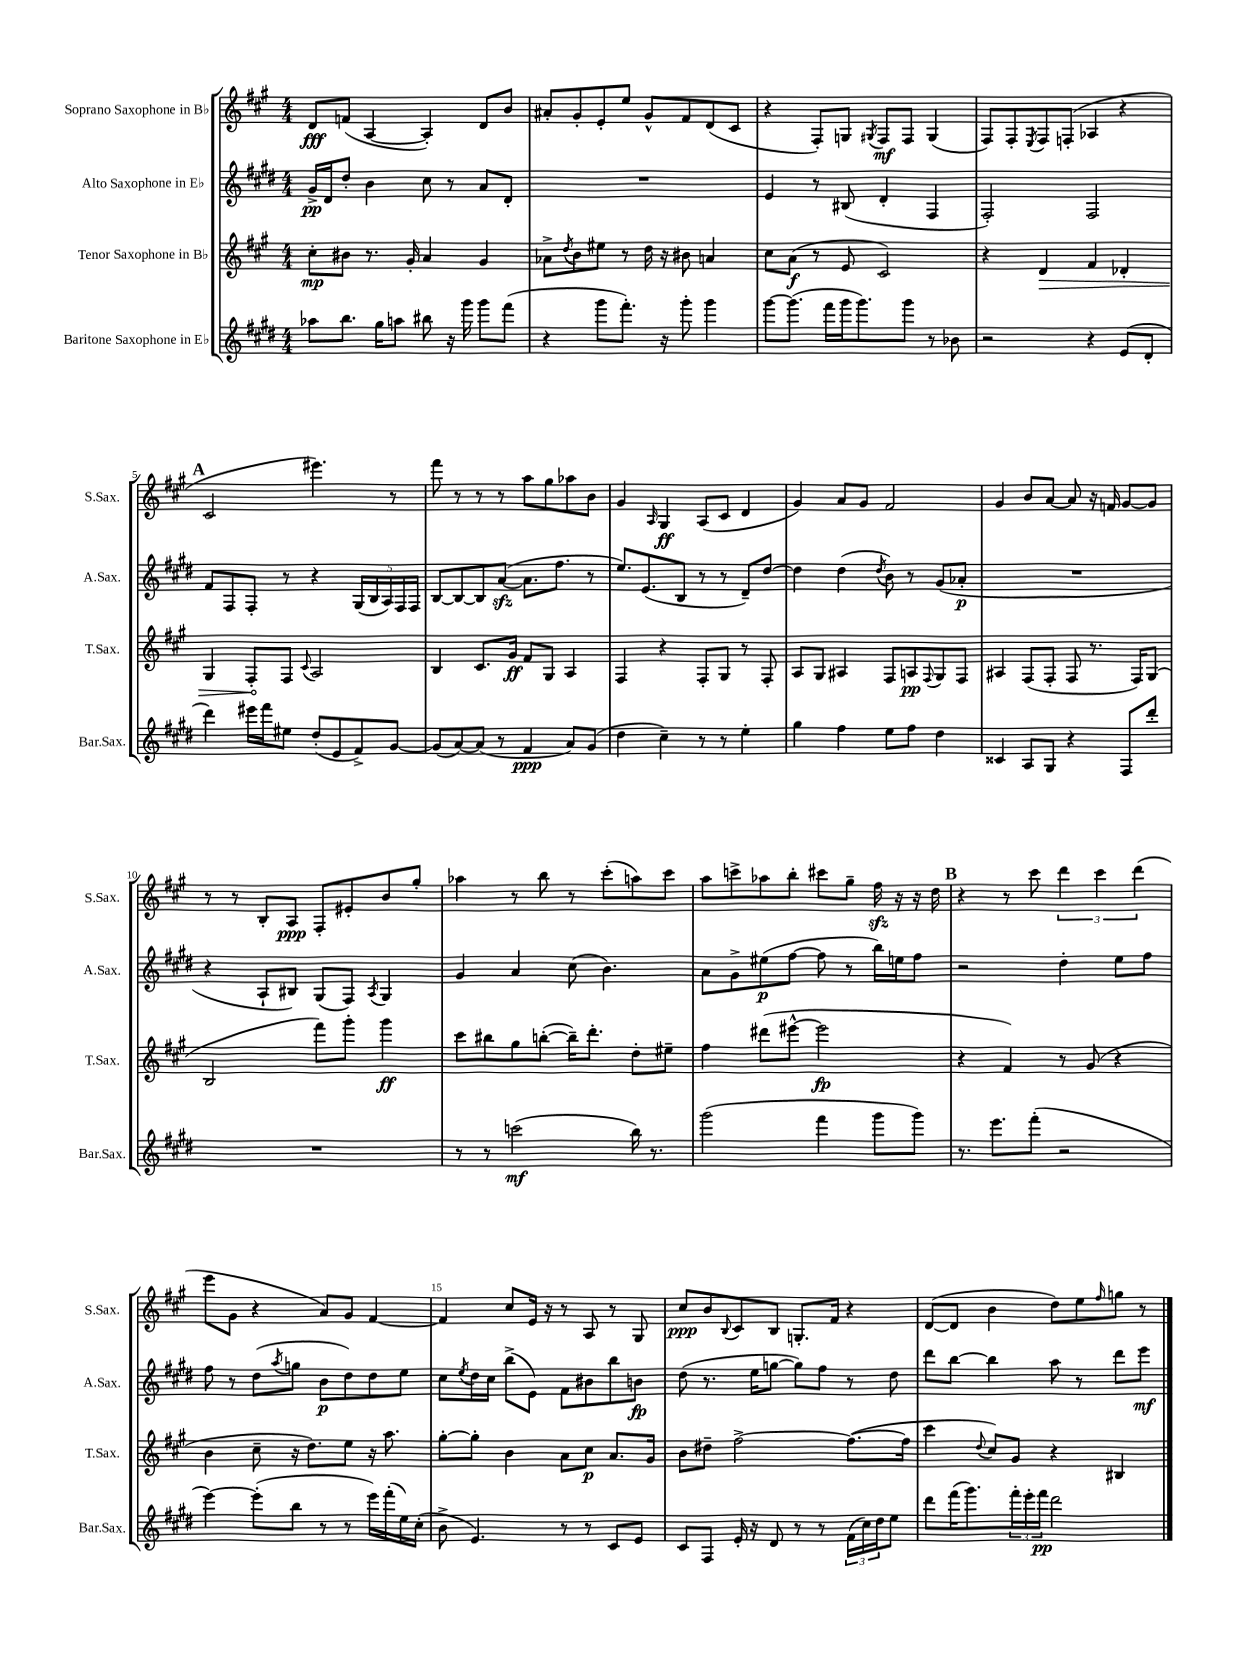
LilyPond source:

<<
\new StaffGroup <<
\new Staff = "s0" \with { instrumentName = "Soprano Saxophone in Bb" shortInstrumentName = "S.Sax." } {
    \clef treble \key a \major \numericTimeSignature \time 4/4
    d'8\fff f'8( a4~ a4-.) d'8 b'8 |
    ais'8-. gis'8-. e'8-. e''8 gis'8-^ fis'8 d'8( cis'8 |
    r4 fis8-.) g8 \acciaccatura { gis8 } fis8\mf fis8 gis4( |
    fis8) fis8-. \acciaccatura { e8 } fis8 f8-.( aes4 r4 |
    \mark \markup { \bold "A" } cis'2 eis'''4.) r8 |
    fis'''8 r8 r8 r8 a''8 gis''8 aes''8 b'8 |
    gis'4 \grace { a16 } gis4\ff a8( cis'8 d'4 |
    gis'4) a'8 gis'8 fis'2 |
    gis'4 b'8 a'8~ a'8 r16 f'16 gis'8~ gis'8 |
    r8 r8 b8-. a8\ppp fis8-. eis'8-. b'8 gis''8-. |
    aes''4 r8 b''8 r8 cis'''8-.( a''8) cis'''8 |
    a''8 c'''8-> aes''8 b''8-. cis'''8 gis''8-- fis''16\sfz r16 r16 d''16 |
    \mark \markup { \bold "B" } r4 r8 cis'''8 \tuplet 3/2 { d'''4 cis'''4 d'''4( } |
    e'''8 gis'8 r4 a'8) gis'8 fis'4~ |
    fis'4 cis''8 e'16 r16 r8 a8 r8 gis8 |
    cis''8\ppp b'8 \appoggiatura { b8 } cis'8 b8 g8.-. fis'16 r4 |
    d'8~( d'8 b'4 d''8) e''8 \grace { fis''16 } g''8 r8 \bar "|." |
}
\new Staff = "s1" \with { instrumentName = "Alto Saxophone in Eb" shortInstrumentName = "A.Sax." } {
    \clef treble \key e \major \numericTimeSignature \time 4/4
    gis'16->\pp dis'16 dis''8-. b'4 cis''8 r8 a'8 dis'8-. |
    R1 |
    e'4 r8 bis8( dis'4-. fis4 |
    fis2-.) fis2 |
    \mark \markup { \bold "A" } fis'8 fis8 fis8-. r8 r4 \tuplet 5/4 { gis16( b16 a16) fis16 fis16 } |
    b8~ b8~ b8 a'8~\sfz( a'8. fis''8. r8 |
    e''8.) e'8.( b8 r8 r8 dis'8--) dis''8~ |
    dis''4 dis''4( \acciaccatura { dis''8 } b'8) r8 gis'8( aes'8-.\p |
    R1 |
    r4 a8-! bis8) gis8( fis8) \acciaccatura { a8 } gis4 |
    gis'4 a'4 cis''8( b'4.) |
    a'8 gis'8-> eis''8\p( fis''8~ fis''8 r8 b''16) e''16 fis''8 |
    \mark \markup { \bold "B" } r2 dis''4-. e''8 fis''8 |
    fis''8 r8 dis''8( \acciaccatura { a''8 } g''8 b'8\p dis''8) dis''8 e''8 |
    cis''8 \acciaccatura { e''8 } dis''16 cis''16 b''8->( e'8) fis'8 bis'8 b''8 b'8\fp |
    dis''8( r8. e''16 g''8~ g''8) fis''8 r8 dis''8 |
    dis'''8 b''8~ b''4 a''8 r8 dis'''8 e'''8\mf \bar "|." |
}
\new Staff = "s2" \with { instrumentName = "Tenor Saxophone in Bb" shortInstrumentName = "T.Sax." } {
    \clef treble \key a \major \numericTimeSignature \time 4/4
    cis''8-.\mp bis'8 r8. gis'16-. a'4 gis'4 |
    aes'8-> \acciaccatura { d''8 } b'8 eis''8 r8 d''16 r16 bis'8 a'4 |
    cis''8 a'8\f( r8 e'8 cis'2) |
    r4 \once \override Hairpin.circled-tip = ##t d'4\> fis'4 des'4-. |
    \mark \markup { \bold "A" } gis4 fis8-.\! fis8 \appoggiatura { cis'8 } a2 |
    b4 cis'8. gis'16\ff fis'8 gis8 a4 |
    fis4 r4 fis8-. gis8 r8 fis8-. |
    a8 gis8 ais4 fis8 a8\pp \appoggiatura { fis8 } gis8 fis8 |
    ais4 fis8( fis8-. fis8 r8. fis16) gis8( |
    b2 fis'''8) gis'''8-. gis'''4\ff |
    cis'''8 bis''8 gis''8 b''8~-.( b''16--) d'''8.-. d''8-. eis''8-- |
    fis''4 dis'''8( eis'''8~-^ eis'''2\fp |
    \mark \markup { \bold "B" } r4 fis'4) r8 gis'8( r4 |
    b'4 cis''8-- r16 d''8.) e''8 r16 a''8. |
    gis''8~-. gis''8-. b'4 a'8 cis''8\p a'8. gis'16 |
    b'8 dis''8-- fis''2~-> fis''8.~( fis''16 |
    cis'''4 \appoggiatura { d''8 } cis''8) gis'8 r4 bis4 \bar "|." |
}
\new Staff = "s3" \with { instrumentName = "Baritone Saxophone in Eb" shortInstrumentName = "Bar.Sax." } {
    \clef treble \key e \major \numericTimeSignature \time 4/4
    aes''8 b''8. gis''16 a''8 bis''8 r16 gis'''16 gis'''8 fis'''8( |
    r4 gis'''8 fis'''8.-.) r16 gis'''8-. gis'''4 |
    gis'''8~ gis'''8.( fis'''16 gis'''16 gis'''8.) gis'''8 r8 bes'8 |
    r2 r4 e'8( dis'8-. |
    \mark \markup { \bold "A" } dis'''4) eis'''16 fis'''16 eis''8 dis''8-.( e'8 fis'8->) gis'8~ |
    gis'8( a'8~) a'8( r8 fis'4\ppp a'8) gis'8( |
    dis''4 cis''4--) r8 r8 e''4-. |
    gis''4 fis''4 e''8 fis''8 dis''4 |
    cisis'4 a8 gis8 r4 fis8 dis'''8-. |
    R1 |
    r8 r8 c'''2\mf( b''16) r8. |
    gis'''2( fis'''4 gis'''8 gis'''8) |
    \mark \markup { \bold "B" } r8. e'''8. fis'''8-.( r2 |
    e'''4~) e'''8-.( b''8 r8 r8 e'''16) fis'''16-.( e''16) cis''16-.( |
    b'8-> e'4.) r8 r8 cis'8 e'8 |
    cis'8 fis8 e'16-. r16 dis'8 r8 r8 \tuplet 3/2 { fis'16( cis''16) dis''16 } e''8 |
    dis'''8 fis'''16( gis'''8.) \tuplet 3/2 { fis'''16-. e'''16-. fis'''16\pp } dis'''2 \bar "|." |
}
>>
>>
\layout { \context { \Score \override BarNumber.break-visibility = ##(#f #t #t) barNumberVisibility = #(every-nth-bar-number-visible 5) } }
